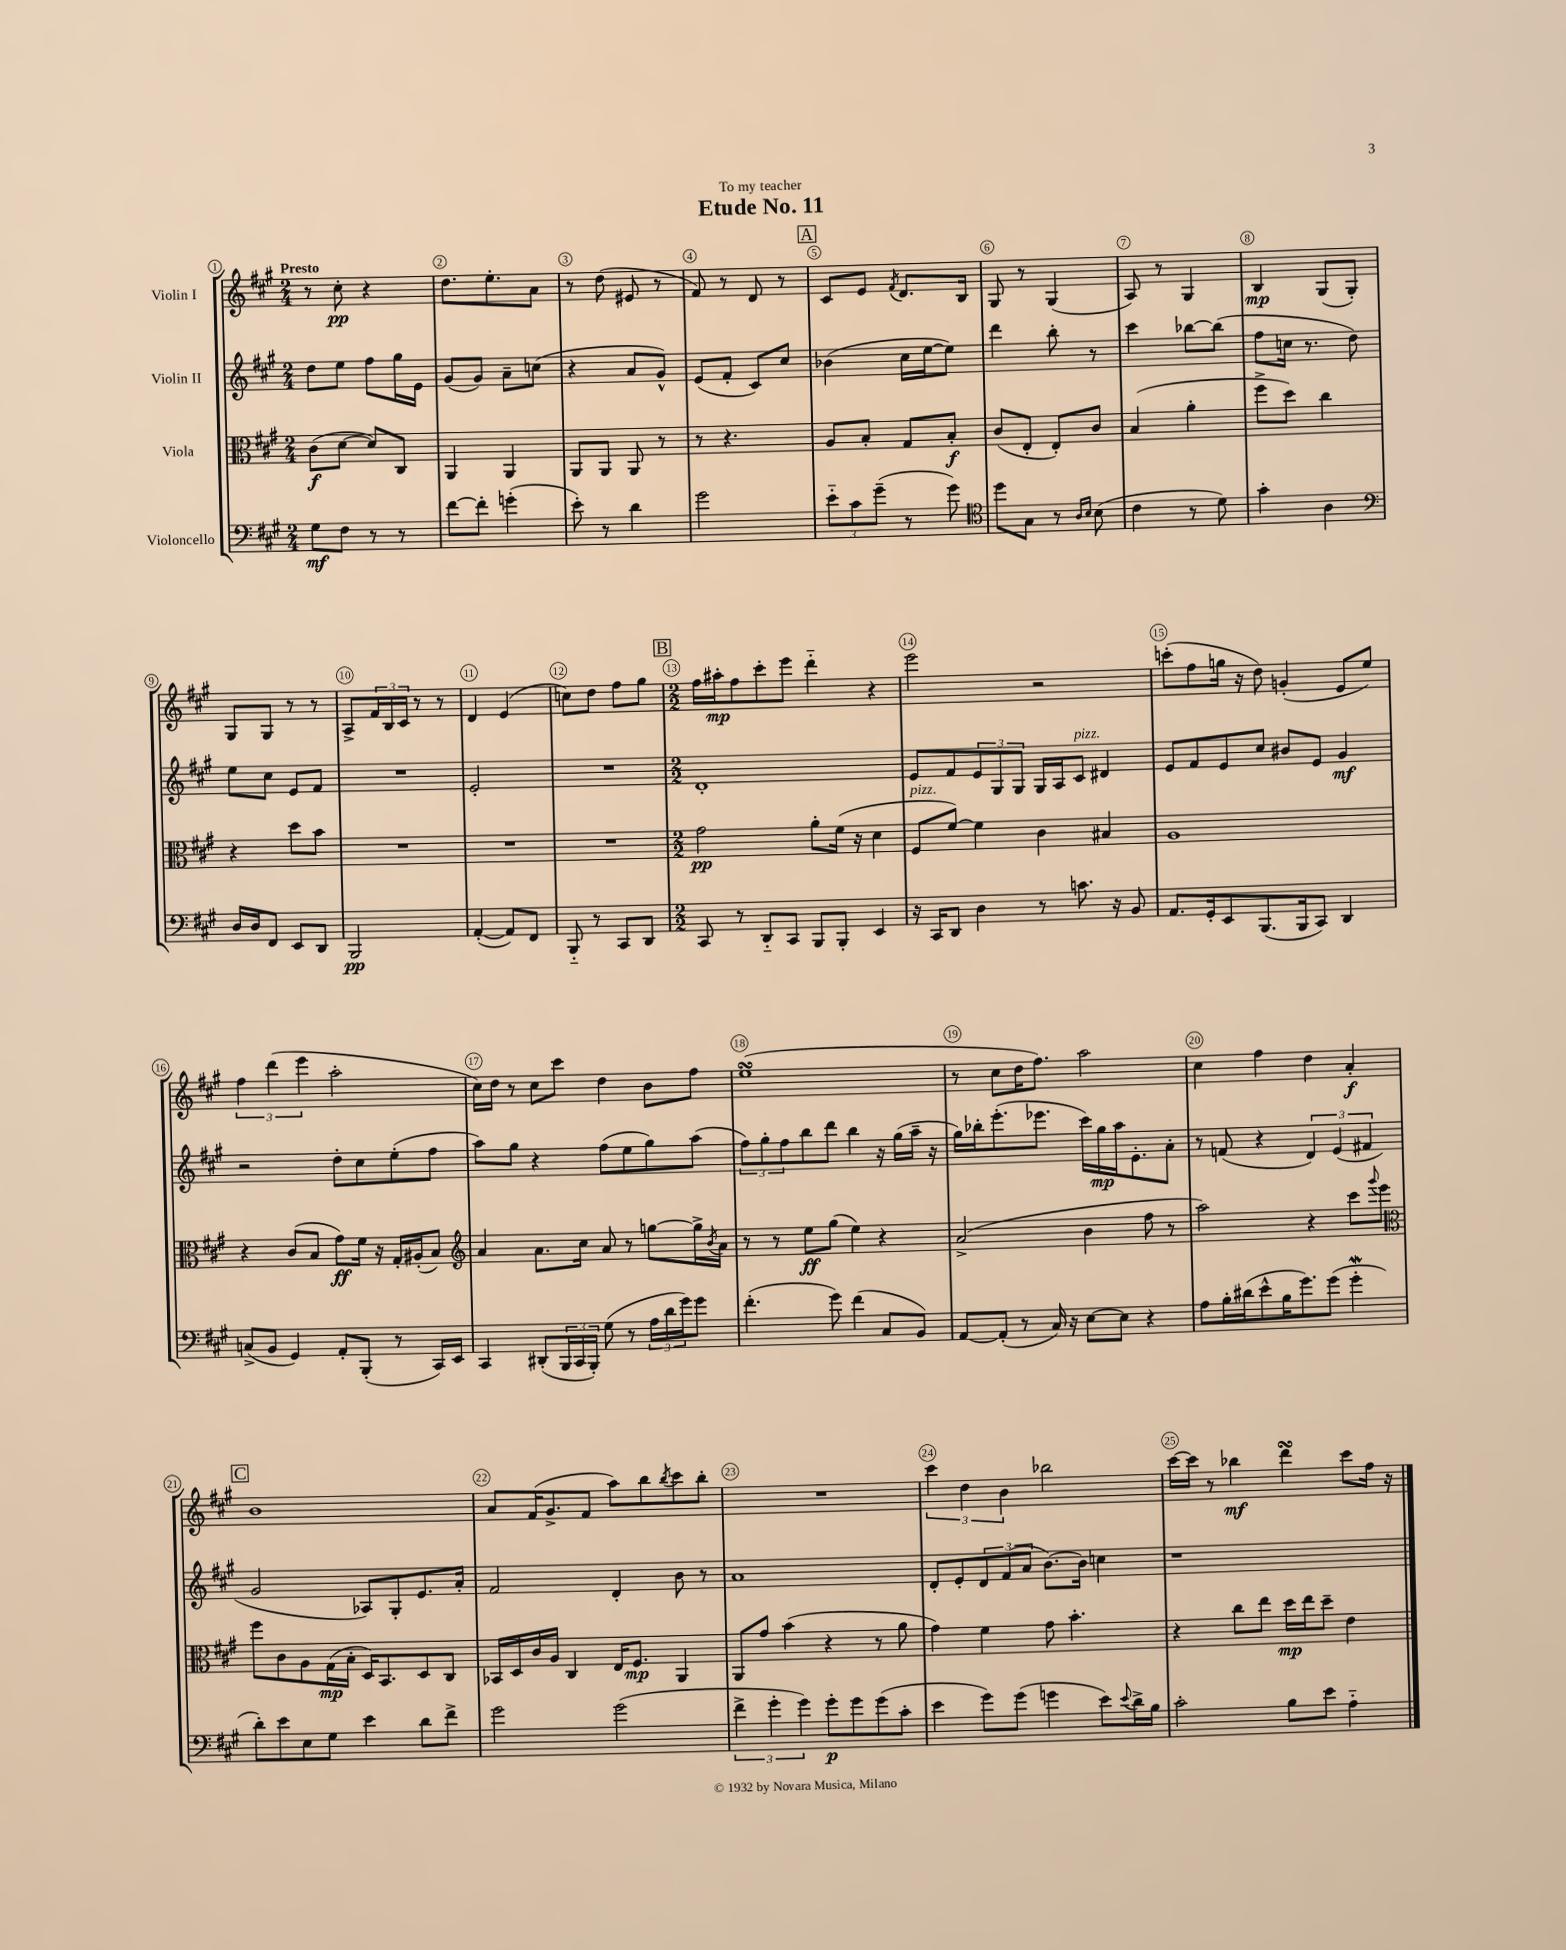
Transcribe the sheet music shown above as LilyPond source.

\header { title = "Etude No. 11" dedication = "To my teacher" }
<<
\new StaffGroup <<
\new Staff = "s0" \with { instrumentName = "Violin I" } {
    \clef treble \key a \major \numericTimeSignature \time 2/4 \tempo "Presto"
    r8 cis''8-.\pp r4 |
    d''8. e''8.-. a'8 |
    r8 d''8( eis'8 r8 |
    fis'8) r8 d'8 r8 |
    \mark \markup { \box "A" } cis'8 e'8 \acciaccatura { fis'8 } d'8. b16 |
    gis8 r8 gis4( |
    a8) r8 gis4 |
    b4\mp gis8( gis8-.) |
    gis8 gis8 r8 r8 |
    a8-> \tuplet 3/2 { fis'16 b16 cis'16 } r8 r8 |
    d'4 e'4( |
    c''8) d''8 fis''8 gis''8 |
    \mark \markup { \box "B" } \numericTimeSignature \time 2/2 fis''16 ais''16-.\mp fis''8 cis'''8-. e'''8 d'''4-_ r4 |
    e'''2 r2 |
    c'''8-.( fis''8 g''16 r16 d''8) g'4-.( e'8 e''8) |
    \tuplet 3/2 { fis''4 d'''4( e'''4 } a''2-. |
    cis''16) d''16 r8 cis''8 cis'''8 d''4 b'8 fis''8 |
    e''1\turn( |
    r8 cis''8 d''16 fis''8.) a''2 |
    cis''4 fis''4 d''4 a'4-.\f |
    \mark \markup { \box "C" } b'1 |
    a'8 fis'16( gis'8.-> fis'8 a''8) b''8 \acciaccatura { b''8 } cis'''8 b''8-. |
    R1 |
    \tuplet 3/2 { cis'''4 d''4 b'4 } bes''2 |
    cis'''16~ cis'''16 r8 bes''4\mf d'''4\turn cis'''8 fis''16 r16 \bar "|." |
}
\new Staff = "s1" \with { instrumentName = "Violin II" } {
    \clef treble \key a \major \numericTimeSignature \time 2/4
    d''8 e''8 fis''8 gis''16 e'16 |
    gis'8( gis'8) a'8-- c''8( |
    r4 a'8 gis'8-^) |
    e'8( fis'8-. cis'8) cis''8 |
    \mark \markup { \box "A" } bes'4( cis''16 e''16~ e''8) |
    d'''4 b''8-. r8 |
    cis'''4 bes''8~ bes''8( |
    fis''8 c''16 r8. d''8) |
    e''8 cis''8 e'8 fis'8 |
    R2 |
    e'2-. |
    R2 |
    \mark \markup { \box "B" } \numericTimeSignature \time 2/2 d'1-. |
    e'8 fis'8 \tuplet 3/2 { e'8 gis8 gis8 } gis16 a16 cis'8^\markup { \italic "pizz." } dis'4 |
    e'8 fis'8 e'8 cis''8 bis'8 e'8 gis'4\mf |
    r2 d''8-. cis''8 e''8-.( fis''8 |
    a''8) gis''8 r4 fis''8( e''8 gis''8) a''8( |
    \tuplet 3/2 { fis''8) gis''8-. fis''8 } b''8 d'''8 b''4 r16 gis''16( a''16-- r16 |
    gis''16) bes''16-. e'''8.-.( ees'''8. cis'''16) gis''16\mp a''16 e'8.-. a'8-. |
    r8 f'8( r4 \tuplet 3/2 { d'4) e'4( fis'4 } |
    \mark \markup { \box "C" } gis'2 aes8) gis8-. e'8. a'16-. |
    fis'2 d'4-. b'8 r8 |
    a'1 |
    d'8-. e'8-. \tuplet 3/2 { d'8 fis'8( a'8 } b'8.~) b'16 c''4 |
    r1 \bar "|." |
}
\new Staff = "s2" \with { instrumentName = "Viola" } {
    \clef alto \key a \major \numericTimeSignature \time 2/4
    cis'8\f( d'8~ d'8) cis8 |
    a,4 a,4 |
    a,8 a,8 a,8 r8 |
    r8 r4. |
    \mark \markup { \box "A" } a8 b8-. gis8 b8-.\f |
    cis'8( e8-. e8-.) cis'8 |
    b4( a'4-. |
    fis''8-> d''8) cis''4 |
    r4 d''8 b'8 |
    R2 |
    R2 |
    R2 |
    \mark \markup { \box "B" } \numericTimeSignature \time 2/2 gis'2\pp a'8-. fis'16( r16 d'4 |
    fis8^\markup { \italic "pizz." } fis'8~) fis'4 cis'4 bis4 |
    a1 |
    r4 cis'8( b8 gis'8\ff) fis'16 r16 gis16-. ais16-.( b8) |
    \clef treble a'4 a'8. cis''16 a'8 r8 g''8~ g''16-> \acciaccatura { b'8 } a'16 |
    r8 r8 e''8\ff gis''8( e''4) r4 |
    a'2->( b'4 fis''8 r8 |
    a''2) r4 cis'''8 \appoggiatura { gis'''8 } e'''8 |
    \mark \markup { \box "C" } \clef alto fis''8 cis'8 a8 gis16\mp( b16-. d16) b,8. d8 cis8 |
    bes,16 d16 cis'16 a16 cis4 e16 fis8.\mp a,4 |
    a,8 gis'8 b'4( r4 r8 a'8 |
    gis'4) fis'4 gis'8 b'4.-. |
    r4 cis''8 e''8 d''16\mp e''16 d''8-- e'4 \bar "|." |
}
\new Staff = "s3" \with { instrumentName = "Violoncello" } {
    \clef bass \key a \major \numericTimeSignature \time 2/4
    gis8\mf fis8 r8 r8 |
    fis'8~ fis'8-. g'4-.( |
    e'8-.) r8 d'4 |
    gis'2 |
    \mark \markup { \box "A" } \tuplet 3/2 { e'8-_ cis'8 gis'8--( } r8 gis'8) |
    \clef tenor d''8 gis8 r8 \grace { a16 b16 } b8( |
    cis'4 r8 d'8) |
    gis'4-. a4 |
    \clef bass d16 d16 fis,8 e,8 d,8 |
    b,,2\pp |
    a,4~-.( a,8) fis,8 |
    b,,8-_ r8 cis,8 d,8 |
    \mark \markup { \box "B" } \numericTimeSignature \time 2/2 cis,8 r8 d,8-_ cis,8 b,,8 b,,8-. e,4 |
    r16 cis,16 d,8 d4 r8 c'8. r16 b,8 |
    a,8. gis,16-. e,8 b,,8.( b,,16 cis,8) d,4 |
    c8->( b,8 gis,4) a,8-. b,,8-.( r8 cis,16) e,16 |
    cis,4 dis,8-.( \tuplet 3/2 { b,,16 cis,16 b,,16-.) } gis8( r8 \tuplet 3/2 { a16 d'16 gis'16) } gis'8 |
    fis'4.-.( gis'8) fis'4( cis8 b,8) |
    a,8~ a,8-.( r8 cis16) r16 e8~ e8 r4 |
    a8 b16-. dis'16( e'8-^ b16 gis'8.) gis'8( gis'4-.\mordent |
    \mark \markup { \box "C" } d'8-.) e'8 e8 gis8 e'4 d'8 fis'8-> |
    gis'2 gis'2( |
    \tuplet 3/2 { fis'4-> gis'4-. gis'4) } gis'8-.\p gis'8 gis'8( cis'8-. |
    e'4 gis'8) gis'8( g'4 e'8) \appoggiatura { e'8 } d'16-> b16 |
    cis'2-. b8 e'8 a4-_ \bar "|." |
}
>>
>>
\layout { \context { \Score \override BarNumber.break-visibility = ##(#f #t #t) barNumberVisibility = #all-bar-numbers-visible \override BarNumber.stencil = #(make-stencil-circler 0.1 0.3 ly:text-interface::print) } }
